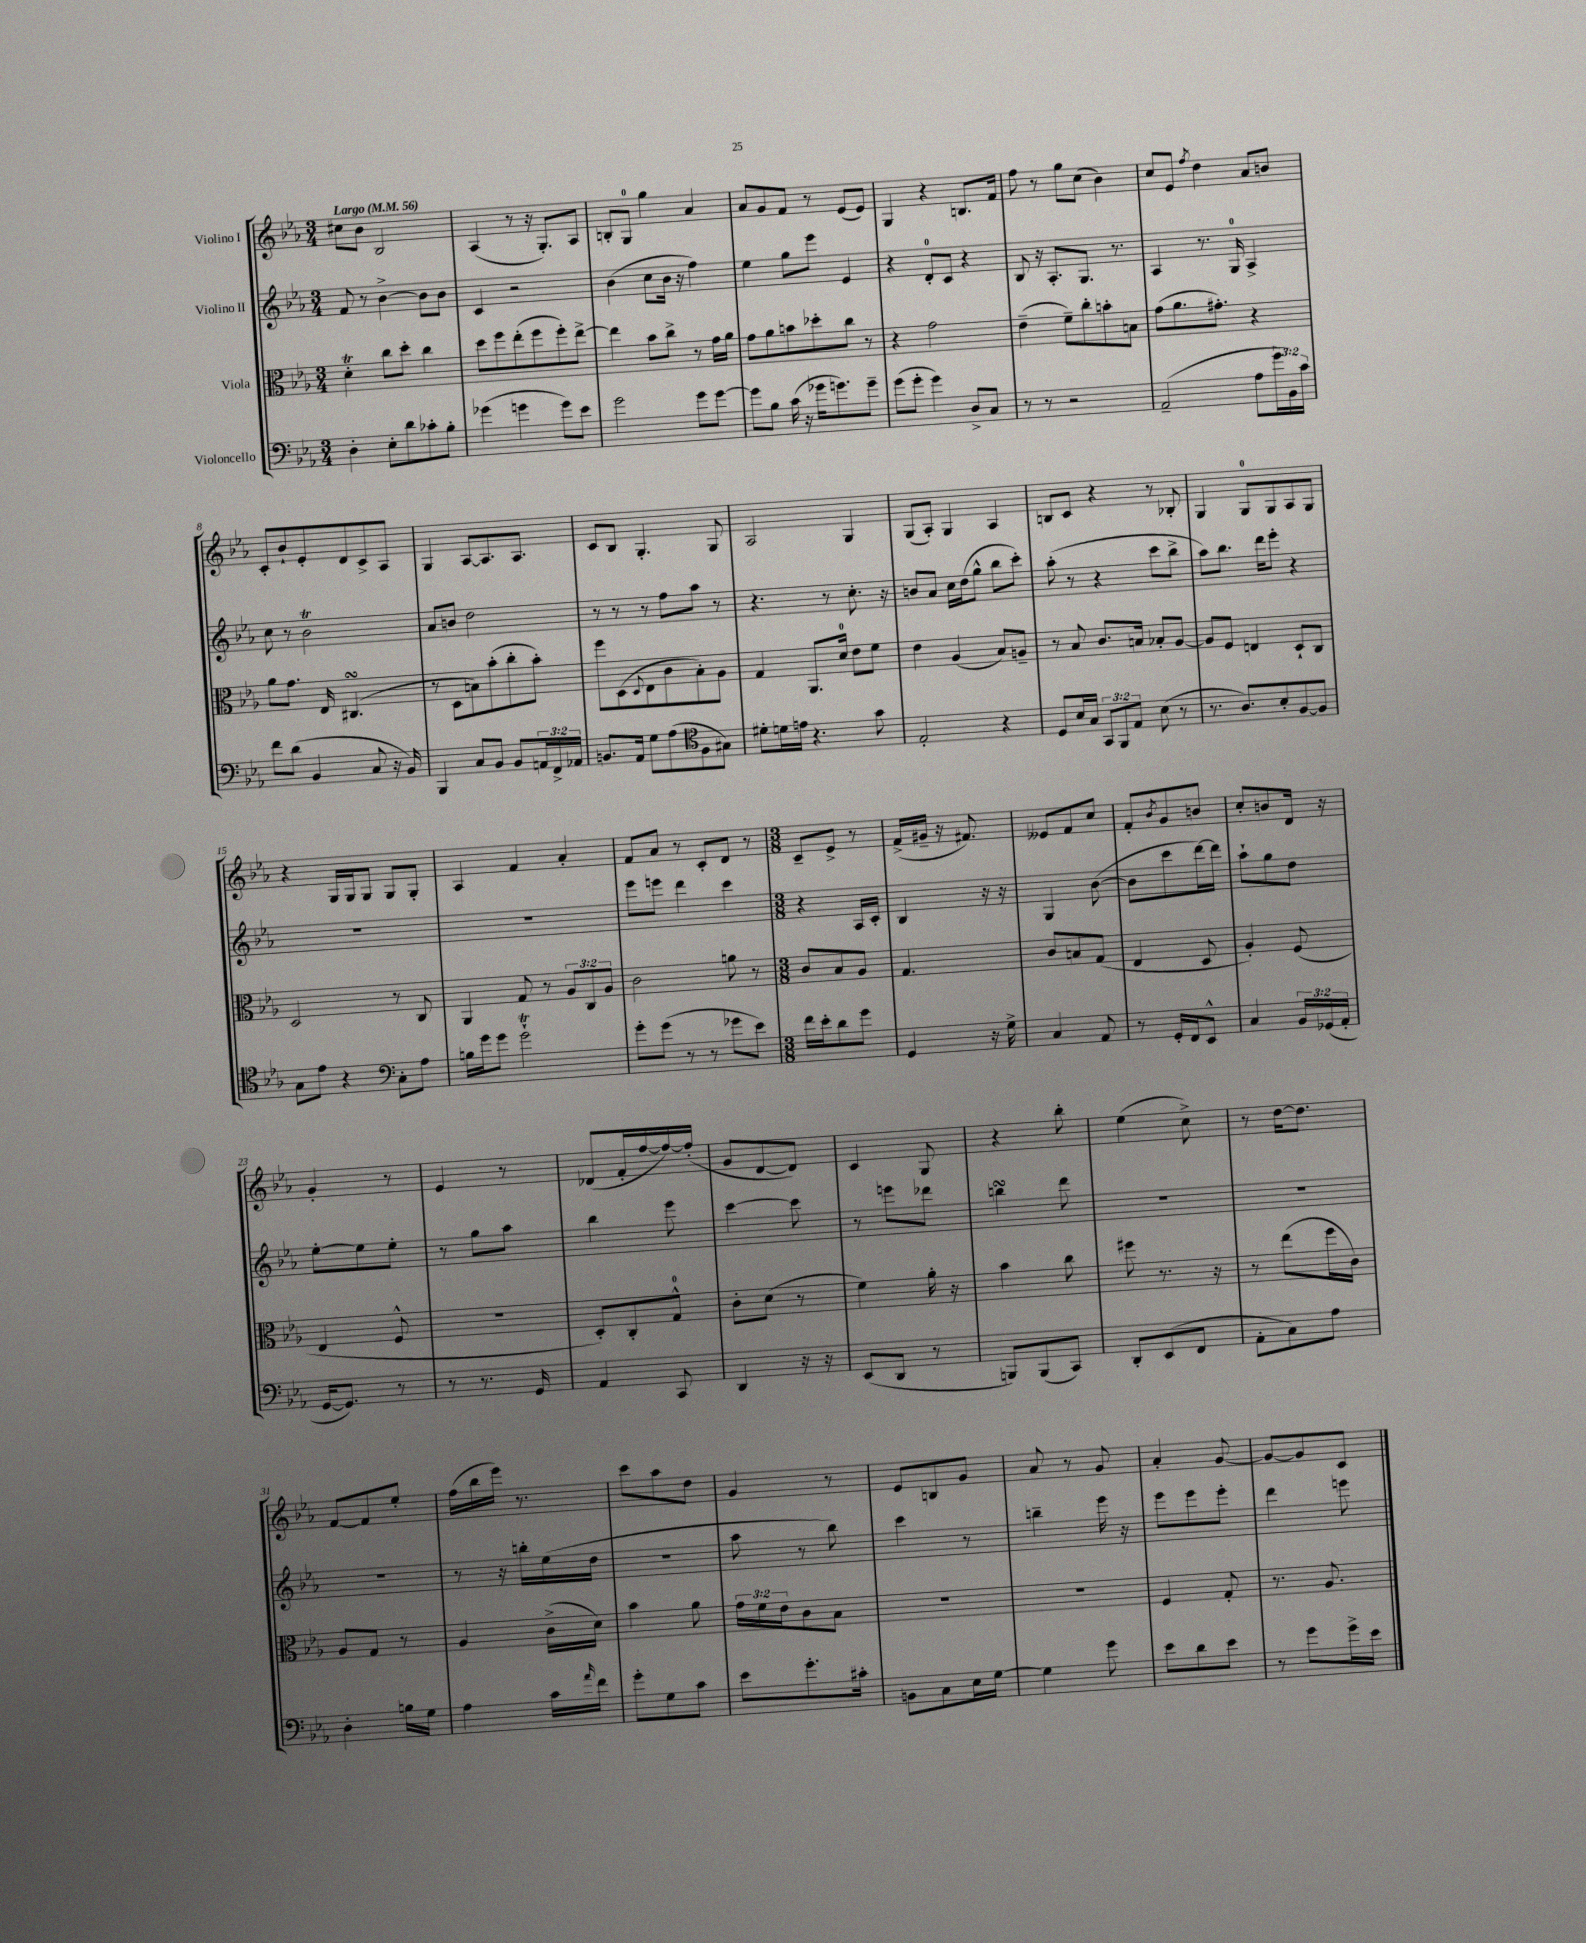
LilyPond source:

<<
\new StaffGroup <<
\new Staff = "s0" \with { instrumentName = "Violino I" } {
    \clef treble \key ees \major \numericTimeSignature \time 3/4 \tempo "Largo" 4 = 56
    cis''8 bes'8 bes2 |
    aes4( r8 r16 g8.-.) aes8 |
    b8-. g8-0 g''4 aes'4 |
    aes'8 g'8 f'8 r8 ees'8( ees'8) |
    g4 r4 b8. f'16 |
    f''8 r8 g''8 c''8( bes'4) |
    c''8 ees'8 \acciaccatura { f''8 } d''4 aes'8 b'8 |
    c'8-. bes'8-! ees'8-. d'8 c'8-> aes8 |
    g4 aes8~ aes8. aes8. |
    c'8 bes8 g4.-. g8 |
    aes2 g4 |
    g8( aes8-.) g4 aes4 |
    b8 c'8 r4 r8 bes8-. |
    g4 g8-0 g8 aes8 g8 |
    r4 g16 g16 g8 g8 g8-. |
    aes4 f'4 aes'4-. |
    f'8 aes'8 r8 c'8-. d'8 r8 |
    \numericTimeSignature \time 3/8 c'8-- ees'8-> r8 |
    f'16->( gis'16-- r16 fis'8.) |
    eeses'8 f'8 c''8 |
    f'8-. \acciaccatura { bes'8 } g'8 b'8 |
    c''8-. b'8 d'16 r16 |
    g'4-. r8 |
    ees'4 r8 |
    des'8( f'16-. f''16~ f''16~) f''16-.( |
    g'8 d'8~ d'8) |
    c'4 g8 |
    r4 bes''8-. |
    ees''4( c''8->) |
    r8 d''16~ d''8. |
    f'8~ f'8 ees''8-. |
    f''16( bes''16 ees'''16) r8. |
    c'''8 aes''8 d''8 |
    g'4 r8 |
    ees'8 b8 g'8 |
    aes'8 r8 g'8 |
    aes'4-. g'8~ |
    g'8~ g'8 c'8 \bar "|." |
}
\new Staff = "s1" \with { instrumentName = "Violino II" } {
    \clef treble \key ees \major \numericTimeSignature \time 3/4
    f'8 r8 bes'4~-> bes'8 bes'8 |
    c'4 r2 |
    bes'4( c''8 bes'16 r16 f''4) |
    ees''4 g''8 ees'''8 ees'4 |
    r4 d'8-0-. c'8 r4 |
    bes8 r16 aes8.-. g8. r8. |
    aes4 r8. g16-0 aes4-> |
    c''8 r8 bes'2\trill |
    aes'8 b'8 d''2 |
    r8 r8 r8 f''8 aes''8 r8 |
    r4. r8 c''8.-. r16 |
    b'8 aes'8 c''16 d''16( g''8-^ bes''8 c'''8-.) |
    aes''8-.( r8 r4 c'''8 bes''8-> |
    aes''8) bes''8. d'''16 ees'''8-. r4 |
    R2. |
    R2. |
    ees'''8 e'''8 d'''4 c'''4 |
    \numericTimeSignature \time 3/8 r4 aes16 c'16-. |
    bes4 r16 r16 |
    g4 bes'8~( |
    bes'8 c'''8 d'''16~) d'''16 |
    aes''8-! g''8 d''8 |
    ees''8~-. ees''8 ees''8-. |
    r8 g''8 aes''8 |
    bes''4 ees'''8 |
    c'''4~ c'''8 |
    r8 e'''8 des'''8 |
    b''4\turn d'''8 |
    R4. |
    R4. |
    R4. |
    r8 r16 b''16-. ees''16( d''16 |
    R4. |
    aes''8 r8 bes''8) |
    c'''4 r8 |
    b''4-- ees'''16 r16 |
    ees'''8 ees'''8 ees'''8-. |
    d'''4 e'''8 \bar "|." |
}
\new Staff = "s2" \with { instrumentName = "Viola" } {
    \clef alto \key ees \major \numericTimeSignature \time 3/4 \override Staff.TupletNumber.text = #tuplet-number::calc-fraction-text
    d'4-.\trill c''8 d''8-. c''4 |
    d''8 f''8 ees''8-.( f''8 f''8-.) ees''8~-> |
    ees''4 bes'8 c''8-> r8 g'16 aes'16 |
    g'8 aes'8 b'8 des''8-. c''8 r8 |
    r4 g'2 |
    ees'4--( f'8--) c''8-. b'8-. b8 |
    g'8( aes'8. gis'8.-.) r4 |
    aes'8 g'8. ees16 cis4.\turn( |
    r8 d8 b8) bes'8-.( c''8-. bes'8-.) |
    f''8 d8( \appoggiatura { d8 } ees8 c'8 bes8-.) aes8 |
    g4 aes,8. d'16-0 ees'8 f'8 |
    ees'4 aes4( bes8) a8-- |
    r8 bes8 c'8. b16 bes8-. aes8~ |
    aes8 f8 e4 d8-! c8 |
    d2 r8 c8 |
    aes,4 g8 r8 \tuplet 3/2 { aes8 c8 aes8 } |
    c'2 a'8 r8 |
    \numericTimeSignature \time 3/8 c'8 bes8 aes8 |
    g4. |
    c'8 b8 g8( |
    ees4 d8 |
    aes4-.) f8( |
    ees4 f8-^ |
    R4. |
    d8-.) c8-. g8-0-^ |
    c'8-. d'8( r8 |
    f'4) aes'16-. r16 |
    bes'4 c''8 |
    fis''8 r8. r16 |
    r8 ees''8( f''16 c'16) |
    aes8 g8 r8 |
    aes4 c'16->( d'16) |
    bes'4 aes'8 |
    \tuplet 3/2 { g'16 f'16 ees'16 } c'8 bes8 |
    R4. |
    R4. |
    f4 g8-. |
    r8. aes8. \bar "|." |
}
\new Staff = "s3" \with { instrumentName = "Violoncello" } {
    \clef bass \key ees \major \numericTimeSignature \time 3/4 \override Staff.TupletNumber.text = #tuplet-number::calc-fraction-text
    d4-. ees8-. d'8 ces'8-. bes8-. |
    ges'4( g'4 g'8) ees'8 |
    g'2 g'8 g'8~ |
    g'8 bes8 c'16( r16 ges'16 g'8.) g'8-- |
    g'8( g'8-. g'4) d8-> c8 |
    r8 r8 r2 |
    aes,2--( aes8 \tuplet 3/2 { g'16 bes,16) c'16 } |
    f'8 d'8( bes,4 c8 r16 bes,16) |
    bes,,4 c8 bes,8 bes,8 \tuplet 3/2 { a,16 f,16-> aes,16 } |
    b,8. aes,16 g8 aes8( f8 gis8) |
    \clef tenor dis'8-. d'16 e'16 r4. g'8 |
    ees2-. r4 |
    d8 bes16 g16 \tuplet 3/2 { g,8 f,8 ees8 } bes8( r8 |
    r8. aes8.) bes8-. f8~ f8 |
    g8 ees'8 r4 \clef bass c8-. aes8 |
    b16 g'16 g'8 g'2-!\trill |
    g'8-. g'8( r8 r8 ges'8 ees'8) |
    \numericTimeSignature \time 3/8 f'16 ees'16-. d'8 g'8 |
    g,4 r16 g16-> |
    c4 aes,8 |
    r8 g,16-. f,16 ees,8-^ |
    c4 \tuplet 3/2 { bes,16 ges,16( aes,16-. } |
    g,16~ g,8.) r8 |
    r8 r8. g,16 |
    aes,4 c,8 |
    d,4 r16 r16 |
    ees,8( d,8 r8 |
    b,,8) b,,8( c,8) |
    d,8-. ees,8( f,8 |
    aes,8-. c8) aes8 |
    d4-. b16 g16 |
    aes4 c'16 \grace { aes'16 } f'16 |
    g'8-. g8 c'8 |
    ees'8 g'8.-. cis'16-. |
    b,8 c8 ees16 g16~ |
    g4 g'8 |
    ees'8 d'8 ees'8 |
    r8 g'8 g'16-> ees'16 \bar "|." |
}
>>
>>
